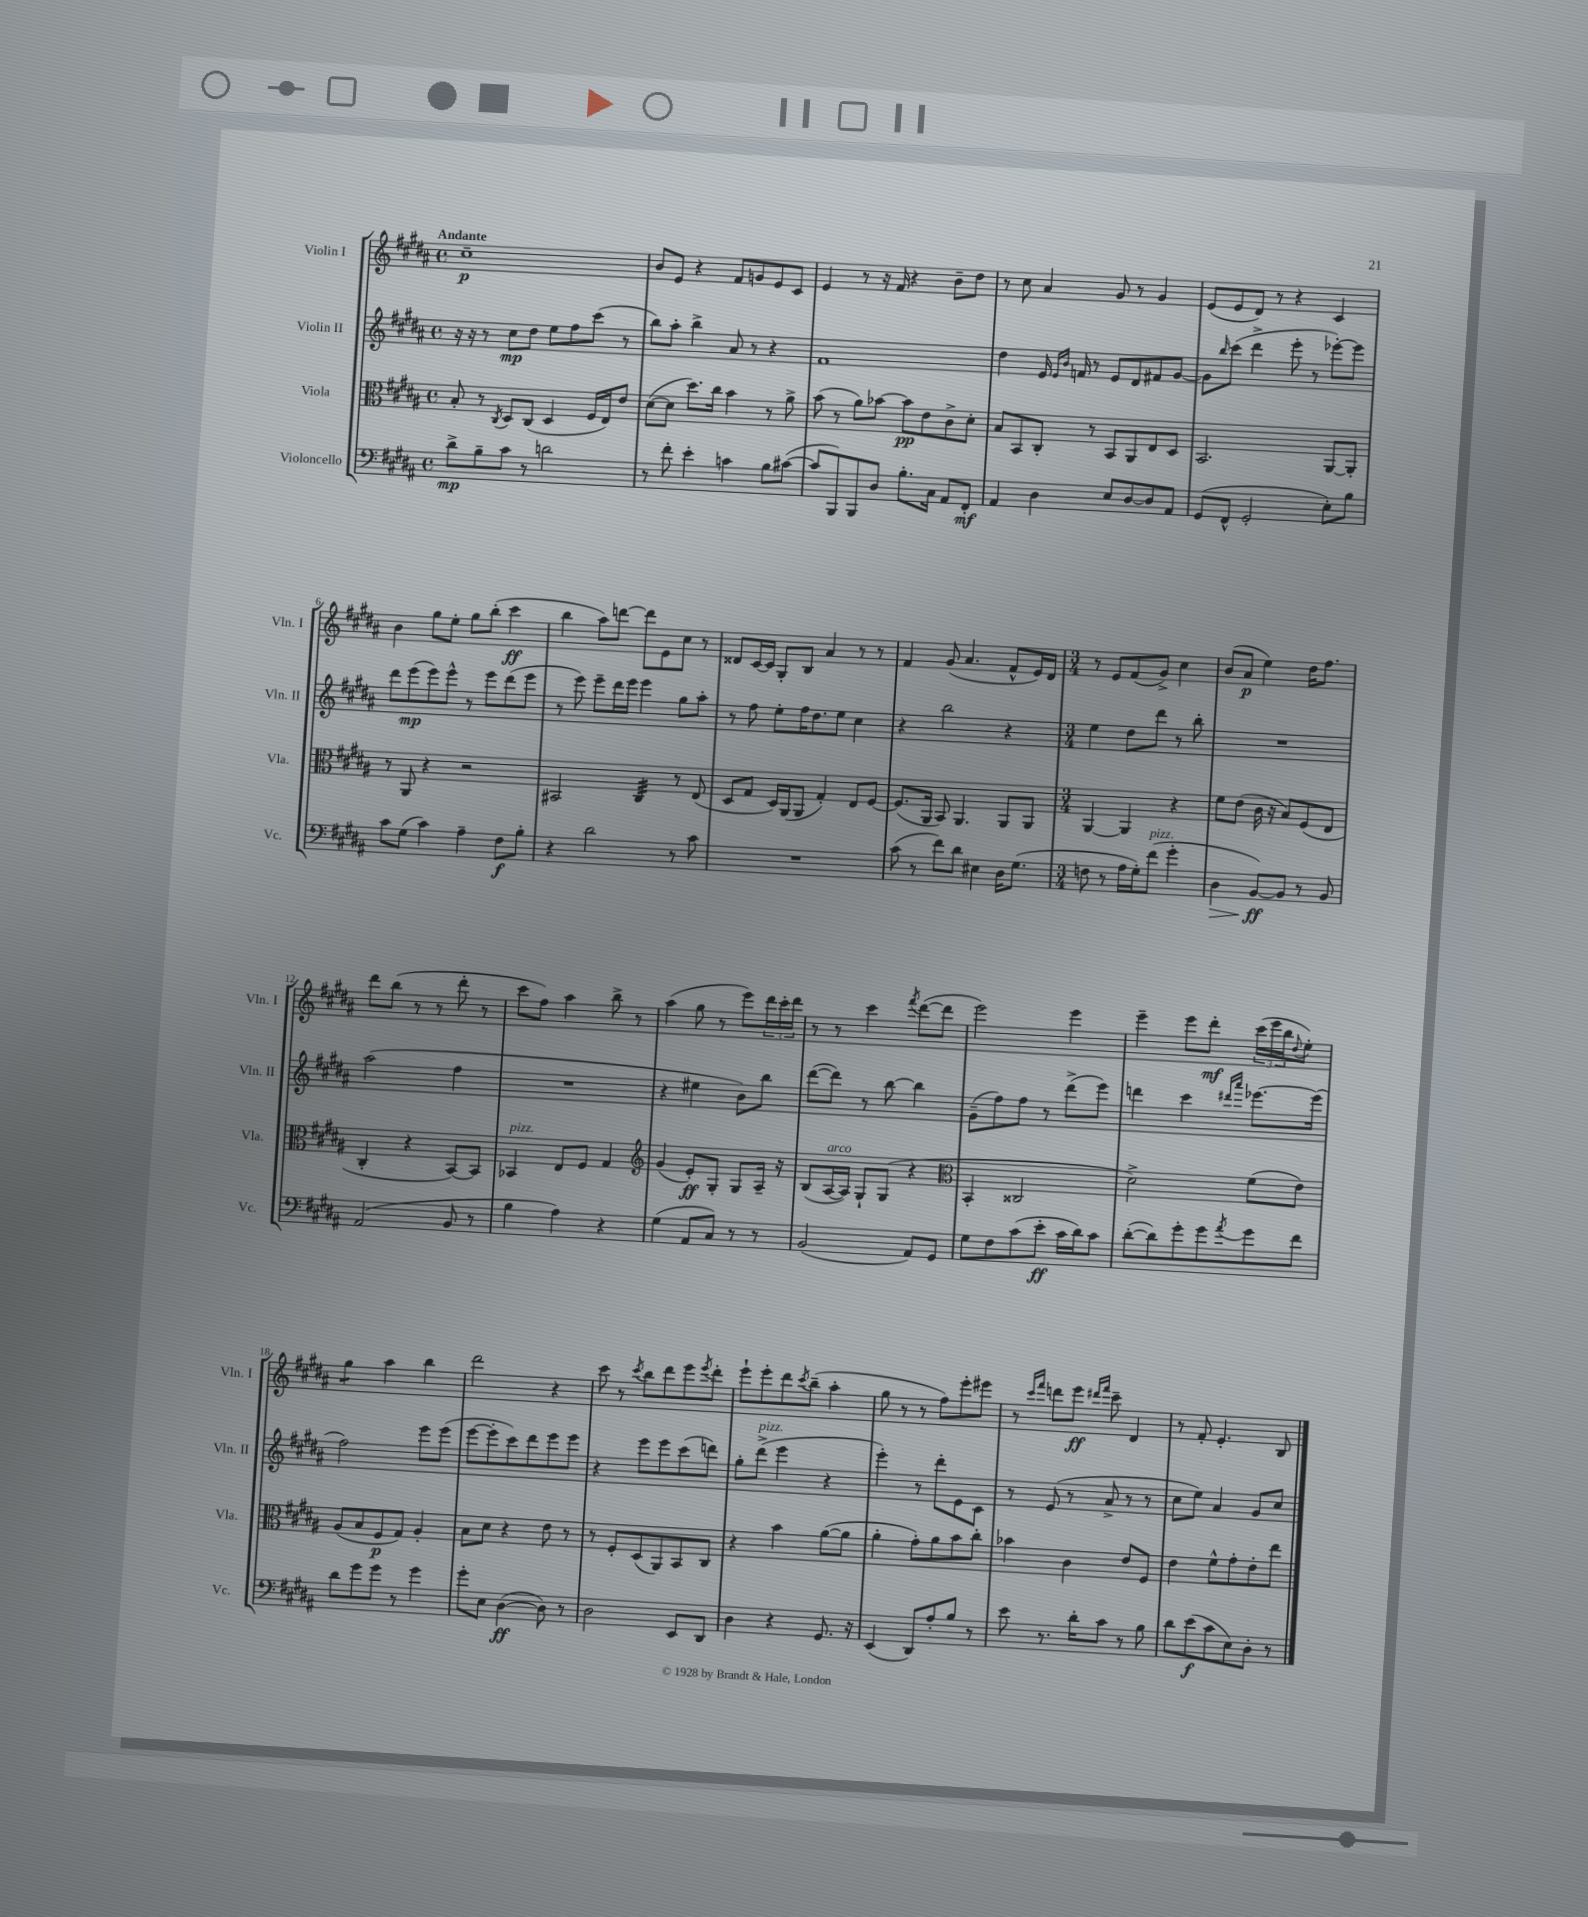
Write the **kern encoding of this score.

**kern	**kern	**kern	**kern
*staff4	*staff3	*staff2	*staff1
*clefF4	*clefC3	*clefG2	*clefG2
*k[f#c#g#d#a#]	*k[f#c#g#d#a#]	*k[f#c#g#d#a#]	*k[f#c#g#d#a#]
*M4/4	*M4/4	*M4/4	*M4/4
*met(c)	*met(c)	*met(c)	*met(c)
8d#^	8B'	16r	1cc#~
.	.	16r	.
8B~	8r	8r	.
.	8qC#	.	.
8c#	8D#	8cc#	.
8r	(8C#	8dd#	.
2d	4D#	8ee	.
.	.	8ff#	.
.	16F#	(8ccc#	.
.	16E)	.	.
.	8e	8r	.
=	=	=	=
8r	([8d#	8bb)	8b
8f#'	8d#]	8aa#'	8e
4e'	8.dd#)	4bb^	4r
.	16cc#	.	.
4c	4b	8a#	8f#
.	.	8r	8g
8B	8r	4r	8e
([8c#	8a#^	.	8c#
=	=	=	=
8c#]	(8b	1f#	4e
8BBB)	8r	.	.
8BBB	8a#)	.	8r
8D#	[8b-	.	16r
.	.	.	16f#
8.B'	8b-]	.	4r
.	8e	.	.
16C#	.	.	.
8AA#	8c#^	.	8b~
8FF#'	8d#'	.	8dd#
=	=	=	=
4AA#	8B	4dd#	8r
.	8BB	.	8cc#
4D#	8C#'	16e	4a#
.	.	16qqe	.
.	.	16qqb	.
.	.	16f	.
.	8r	8r	.
8E	8BB	8e	8g#
[8D#	8AA#	8d#	8r
8D#]	8E	8f#	4g#
8AA#	8D#	[8g#	.
=	=	=	=
(8GG#	2.BB	8g#]	(8e
.	.	16qqbb	.
8FF#^^	.	(8ccc#	8e
2GG#'	.	4ddd#^	8d#)
.	.	.	8r
.	.	8eee'	4r
.	.	8r	.
8E')	[8AA#	[8eee-')	4c#
8B	8AA#']	8eee-]	.
=	=	=	=
8c#	8r	8ddd#	4b
(8G#	8AA#	(8eee	.
4c#)	4r	8eee)	8gg#
.	.	8eee^^	8ee'
4A#~	2r	8r	8gg#
.	.	8eee	(8bb'
8F#	.	(8ddd#	4ccc#
8B'	.	8eee	.
=	=	=	=
4r	2BB#	8r	4bb
.	.	8eee)	.
2d#	.	8eee~	8aa#)
.	.	16ddd#	[8ddd
.	.	16eee	.
.	4C#	4eee	8ddd]
.	.	.	8e
8r	8r	8gg#	8cc#
8c#	(8E	8aa#'	8r
=	=	=	=
1r	8D#	8r	8d##
.	8G#	8ff#	[16c#
.	.	.	16c#]
.	16D#)	8ee'	8G#'
.	(16AA#	.	.
.	8AA#	16ff#	8B
.	.	8.dd#	.
.	4G#')	.	4a#
.	.	8ee	.
.	8E	4cc#	8r
.	[8F#	.	8r
=	=	=	=
(8c#	(8.F#]	4r	4f#
8r	.	.	.
.	16AA#	.	.
8f#)	8BB)	2bb	(8g#
8d#	4.AA#	.	4.a#
4E#	.	.	.
16D#	8AA#	4r	8f#^^
(8.G#	.	.	.
.	8AA#	.	16e)
.	.	.	16d#
=	=	=	=
*M3/4	*M3/4	*M3/4	*M3/4
8F	[4AA#	4ee	8r
8r	.	.	8e
16A#	4AA#]	8dd#	(8f#
16G#')	.	.	.
(8f#	.	8ddd#	8g#^)
4g#'	4r	8r	4cc#
.	.	8bb'	.
=	=	=	=
4D#	8f#	2.r	(8b
.	(8e	.	8a#
[8BB)	16c#	.	4ee)
.	16r	.	.
8BB]	8B)	.	.
8r	(8F#	.	16dd#
.	.	.	8.ff#
8BB	8E	.	.
=	=	=	=
(2AA#	4C#'	(2aa#	8ddd#
.	.	.	(8bb
.	4r	.	8r
.	.	.	8r
8BB	[8BB)	4ff#	8ddd#'
8r	8BB]	.	8r
=	=	=	=
4B	4BB-	2.r	8ccc#
.	.	.	8ff#)
4A#)	8E	.	4aa#
.	8F#	.	.
4r	4G#	.	8bb^
.	.	.	8r
=	=	=	=
*	*clefG2	*	*
(4G#	(4g#	4r	(4aa#
8AA#	8e')	4ee#	8gg#
8C#)	8G#'	.	8r
8r	8G#	8b)	8eee)
8r	16A#~	8bb	24ddd#
.	.	.	24ccc#'
.	16r	.	.
.	.	.	24ddd#
=	=	=	=
(2BB	(8B	([8ddd#	8r
.	[16A#	8ddd#])	8r
.	16A#])	.	.
.	8G#`	8r	4ccc#
.	(8G#	[8bb	.
.	.	.	8qfff#
8AA#)	4r	4bb]	([8ddd#
8GG#	.	.	8ddd#]
=	=	=	=
*	*clefC3	*	*
8G#	4BB'	(8g#~	2eee)
8F#	.	8ff#)	.
(8c#	2C##	8ff#	.
8e'	.	8r	.
16c#	.	(8ddd#^	4eee
16d#)	.	.	.
8c#	.	8eee)	.
=	=	=	=
([8d#'	2d#^)	4ddd	4eee~
8d#])	.	.	.
8g#'	.	4ccc#	8eee
8g#	.	.	8ddd#'
.	.	16qqddd#	.
8qa#	.	16qqaaa#	.
8g#	(8f#	[8.eee-	(24ccc#
.	.	.	24eee
.	.	.	24bb
.	.	.	8qqdd#
8f#	8e)	.	8ee')
.	.	(16eee-]	.
=	=	=	=
8d#	(8A#	2ff#)	4gg#
8g#	8B	.	.
8g#	8F#	.	4aa#
8r	8G#)	.	.
4g#	4A#'	8eee	4bb
.	.	(8eee	.
=	=	=	=
8g#'	8B	[8eee	2ddd#
8E	8d#	8eee']	.
([4D#	4r	8ccc#)	.
.	.	8ddd#	.
8D#])	8e	8eee	4r
8r	8r	8eee	.
=	=	=	=
2D#	8r	4r	8ccc#
.	8F#'	.	8r
.	.	.	8qccc#
.	(8D#	8eee	8bb
.	8AA#)	8eee	8ddd#
8EE	8BB	(8ccc#	8eee
.	.	.	8qeee
8DD#	8C#	8ddd)	8ddd#'
=	=	=	=
4D#	4r	8gg#'	8eee`
.	.	(8ddd#^	8eee'
4r	4b	4eee	8ddd#
.	.	.	8qccc#
.	.	.	(8bb~
8.GG#	([8a#	4r	4aa#'
.	8a#]	.	.
16r	.	.	.
=	=	=	=
(4EE	4a#'	4eee')	8gg#
.	.	.	8r
8DD#)	8g#')	8r	8r
8A#'	8a#	8ddd#'	8ff#)
8B	8b	8e	8eee'
8r	8cc#'	8c#	8eee#
=	=	=	=
8e	4b-	8r	8r
.	.	.	16qqccc#
.	.	.	16qqfff#
8.r	.	(8e	8ddd
.	4c#	8r	8eee
16d#'	.	.	.
.	.	.	16qqddd#
.	.	.	16qqfff#
8c#	.	8a#^	8ccc#~
8r	8e	8r	4d#
8B	8F#	8r	.
=	=	=	=
8d#	4e	8cc#	8r
(8e	.	8ee)	8f#'
8c#	8f#^^	4a#	4.e'
8E)	8g#'	.	.
8D#'	8e'	8g#	.
8r	8ee	8cc#	8B
==	==	==	==
*-	*-	*-	*-
